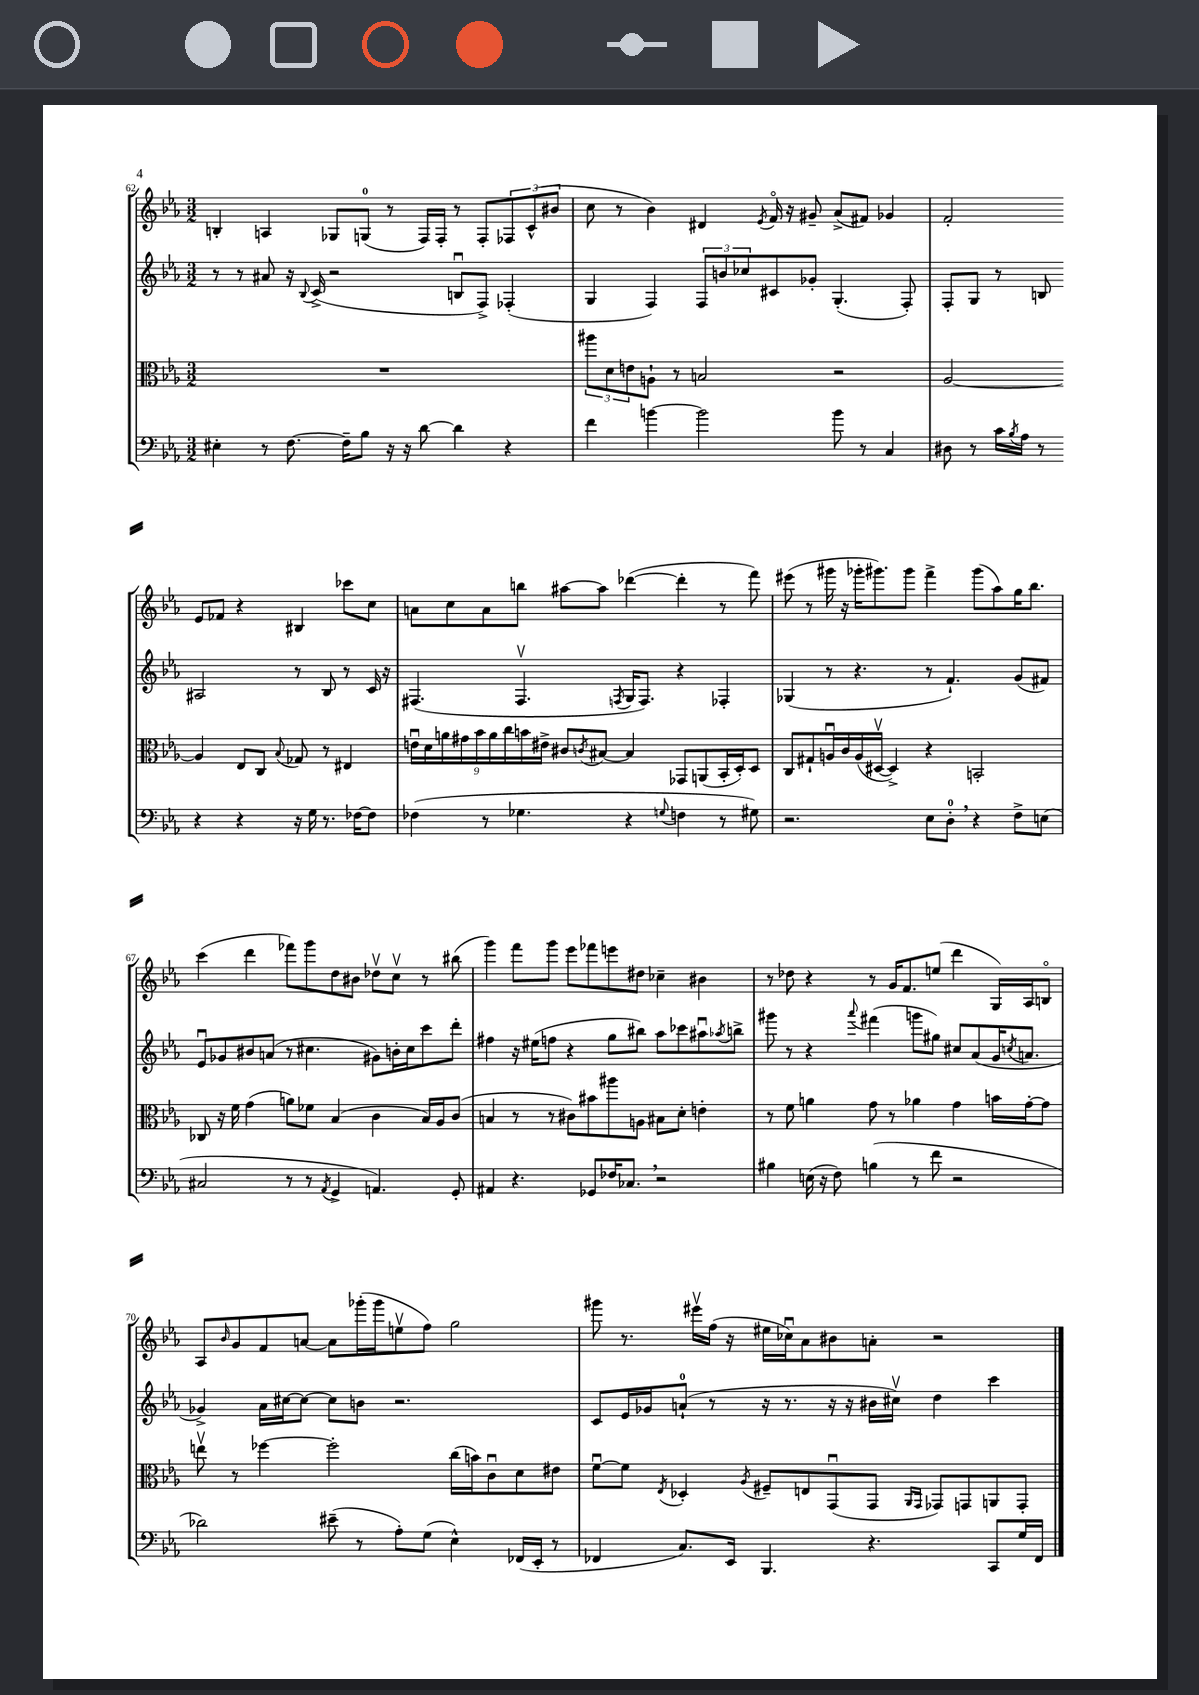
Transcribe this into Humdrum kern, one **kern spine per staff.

**kern	**kern	**kern	**kern
*staff4	*staff3	*staff2	*staff1
*clefF4	*clefC3	*clefG2	*clefG2
*k[b-e-a-]	*k[b-e-a-]	*k[b-e-a-]	*k[b-e-a-]
*M3/2	*M3/2	*M3/2	*M3/2
4E#'	1.r	8r	4B'
.	.	8r	.
8r	.	8a#	4A
[8.F	.	16r	.
.	.	8qqB-	.
.	.	(16c^	.
.	.	2r	8G-
16F~]	.	.	.
8B-	.	.	(8G
16r	.	.	8r
16r	.	.	.
[8d	.	.	16F)
.	.	.	16F'
4d]	.	8Bu	8r
.	.	8F^)	8F'
4r	.	(4F-'	12F-
.	.	.	(12c^^
.	.	.	12b#
=	=	=	=
4f	12aa#	4G	8cc
.	12d	.	.
.	.	.	8r
.	12e	.	.
[4b	8A`	4F)	4b-)
.	8r	.	.
2b]	2B	12F	4d#
.	.	12b	.
.	.	12cc-	.
.	.	.	8qe-
.	.	8c#	16fo
.	.	.	16r
.	.	8g-'	8g#~
8b	2r	(4.G'	(8a-^
8r	.	.	8f#)
4C	.	.	4g-
.	.	8F')	.
=	=	=	=
8D#	[2A-	8F'	2f'
8r	.	8G	.
16c	.	8r	.
8qB-	.	.	.
16A-	.	.	.
8r	.	8B	.
4r	4A-]	2A#	8e-
.	.	.	8f-
4r	8E-	.	4r
.	8C	.	.
.	8qqB-	.	.
16r	8G-	8r	4B#
16G	.	.	.
8.r	8r	8B	.
.	4E#	8r	8ccc-
[16F-	.	.	.
8F-]	.	16c	8cc
.	.	16r	.
=	=	=	=
(4F-	18eu	(4.F#	8a
.	18d	.	.
.	18a	.	.
.	.	.	8cc
.	18g#	.	.
.	18b-	.	.
8r	.	.	8a
.	18a	.	.
.	18cc	.	.
4.G-	.	4.F#v	8bb
.	18b	.	.
.	18e#^	.	.
.	8c#	.	[8aa#
.	8qc	.	.
.	[8B#	.	8aa#]
.	.	8qF	.
4r	4B#]	16G	([4ddd-
.	.	8.F)	.
8qqG	.	.	.
4F	8GG-	4r	4ddd-']
.	(8AA	.	.
8r	16BB-'	4F-'	8r
.	16D')	.	.
8G#)	8D	.	8fff)
=	=	=	=
2.r	8C	(4G-	(8eee#
.	8G#`	.	8r
.	16Au	8r	16ggg#
.	16c	.	16r
.	(16A	4.r	16ggg-'
.	[16D#v	.	8.ggg#)
.	4D#^])	.	.
.	.	.	8ggg#
8E-	4r	8r	4fff^
8D'	.	4.f`)	.
4r	2BB'	.	(8ggg#
.	.	.	8aa-)
8F^	.	(8g	16gg
.	.	.	8.bb-
(8E	.	8f#)	.
=	=	=	=
2C#	8C-	8e-u	(4ccc
.	16r	8g-	.
.	16f	.	.
.	(4g	8b#	4ddd
.	.	(8a	.
8r	8a)	8r	8fff-)
8r	8f-	4.cc#	8ggg
8qAA-	.	.	.
4GG^	(4B-	.	8dd
.	.	.	8b#
4.AA)	4c	8g#)	8dd-v
.	.	16b'	8ccv
.	.	16cc#	.
.	16B-)	8ccc	8r
.	16A-	.	.
8GG'	(8c	8ddd'	(8bb#
=	=	=	=
4AA#	4B	4ff#	4ggg)
4.r	8r	16r	8fff
.	.	(16ee#	.
.	8r	8ff	8ggg
.	8c#)	4r	8eee-
8GG-	8b#	.	8fff-
16F-	8aa#	8gg	8eee
8.C-	.	.	.
.	8A	8bb#)	8dd#
2r	8B#	8aa-	4cc-~
.	8d'	8ccc-	.
.	4e'	8aa#u	4b#
.	.	8qaa-	.
.	.	8bb^	.
=	=	=	=
4B#	8r	8ggg#	8r
.	8f	8r	8dd-
(16E	4a	4r	4r
16r	.	.	.
8F)	.	.	.
.	.	8qqaaa-	.
(4B	8g	(4fff#	8r
.	8r	.	16g
.	.	.	8.f
8r	4a-	8ggg	.
8f	.	8gg#)	(8ee
2r	4g	8cc#	4ddd
.	.	(8a-	.
.	16b	16g	16G)
.	.	8qcc	.
.	[16g'	8.a	16A-
.	8g]	.	8Bo
=	=	=	=
2d-)	8eev	4g-^)	8A-
.	.	.	16qqb-
.	8r	.	8g
.	[4ff-	16a-	8f
.	.	[16cc#	.
.	.	8cc#_	[8a
(8e#~	2ff-']	8cc#]	8a]
8r	.	8b	(16ggg-'
.	.	.	16ggg-
8A-')	.	2.r	8eev
(8G	.	.	8ff)
4E-^^)	(16cc	.	2gg
.	16b)	.	.
.	8cu	.	.
(16FF-	8d	.	.
16EE-'	.	.	.
8r	8e#	.	.
=	=	=	=
4FF-	[8fu	8c	8ggg#
.	8f]	16e-	8.r
.	.	16g-	.
.	8qE-	.	.
8.C)	4D-'	(8a`	.
.	.	.	16eee#v
.	.	8r	(16ff
16EE-	.	.	16r
.	8qA-	.	.
4.BBB-	8F#~	16r	16ee#
.	.	8.r	16cc-u)
.	8E	.	8a-
.	(8GGu	16r	8b#
.	.	16r	.
4.r	8GG	16b#	8a'
.	.	16cc#v)	.
.	16qqAA-	.	.
.	16qqGG	.	.
.	8GG-)	4dd	2r
.	8GG	.	.
8CC	8AA	4ccc	.
16G	8GG'	.	.
16FF-	.	.	.
==	==	==	==
*-	*-	*-	*-
